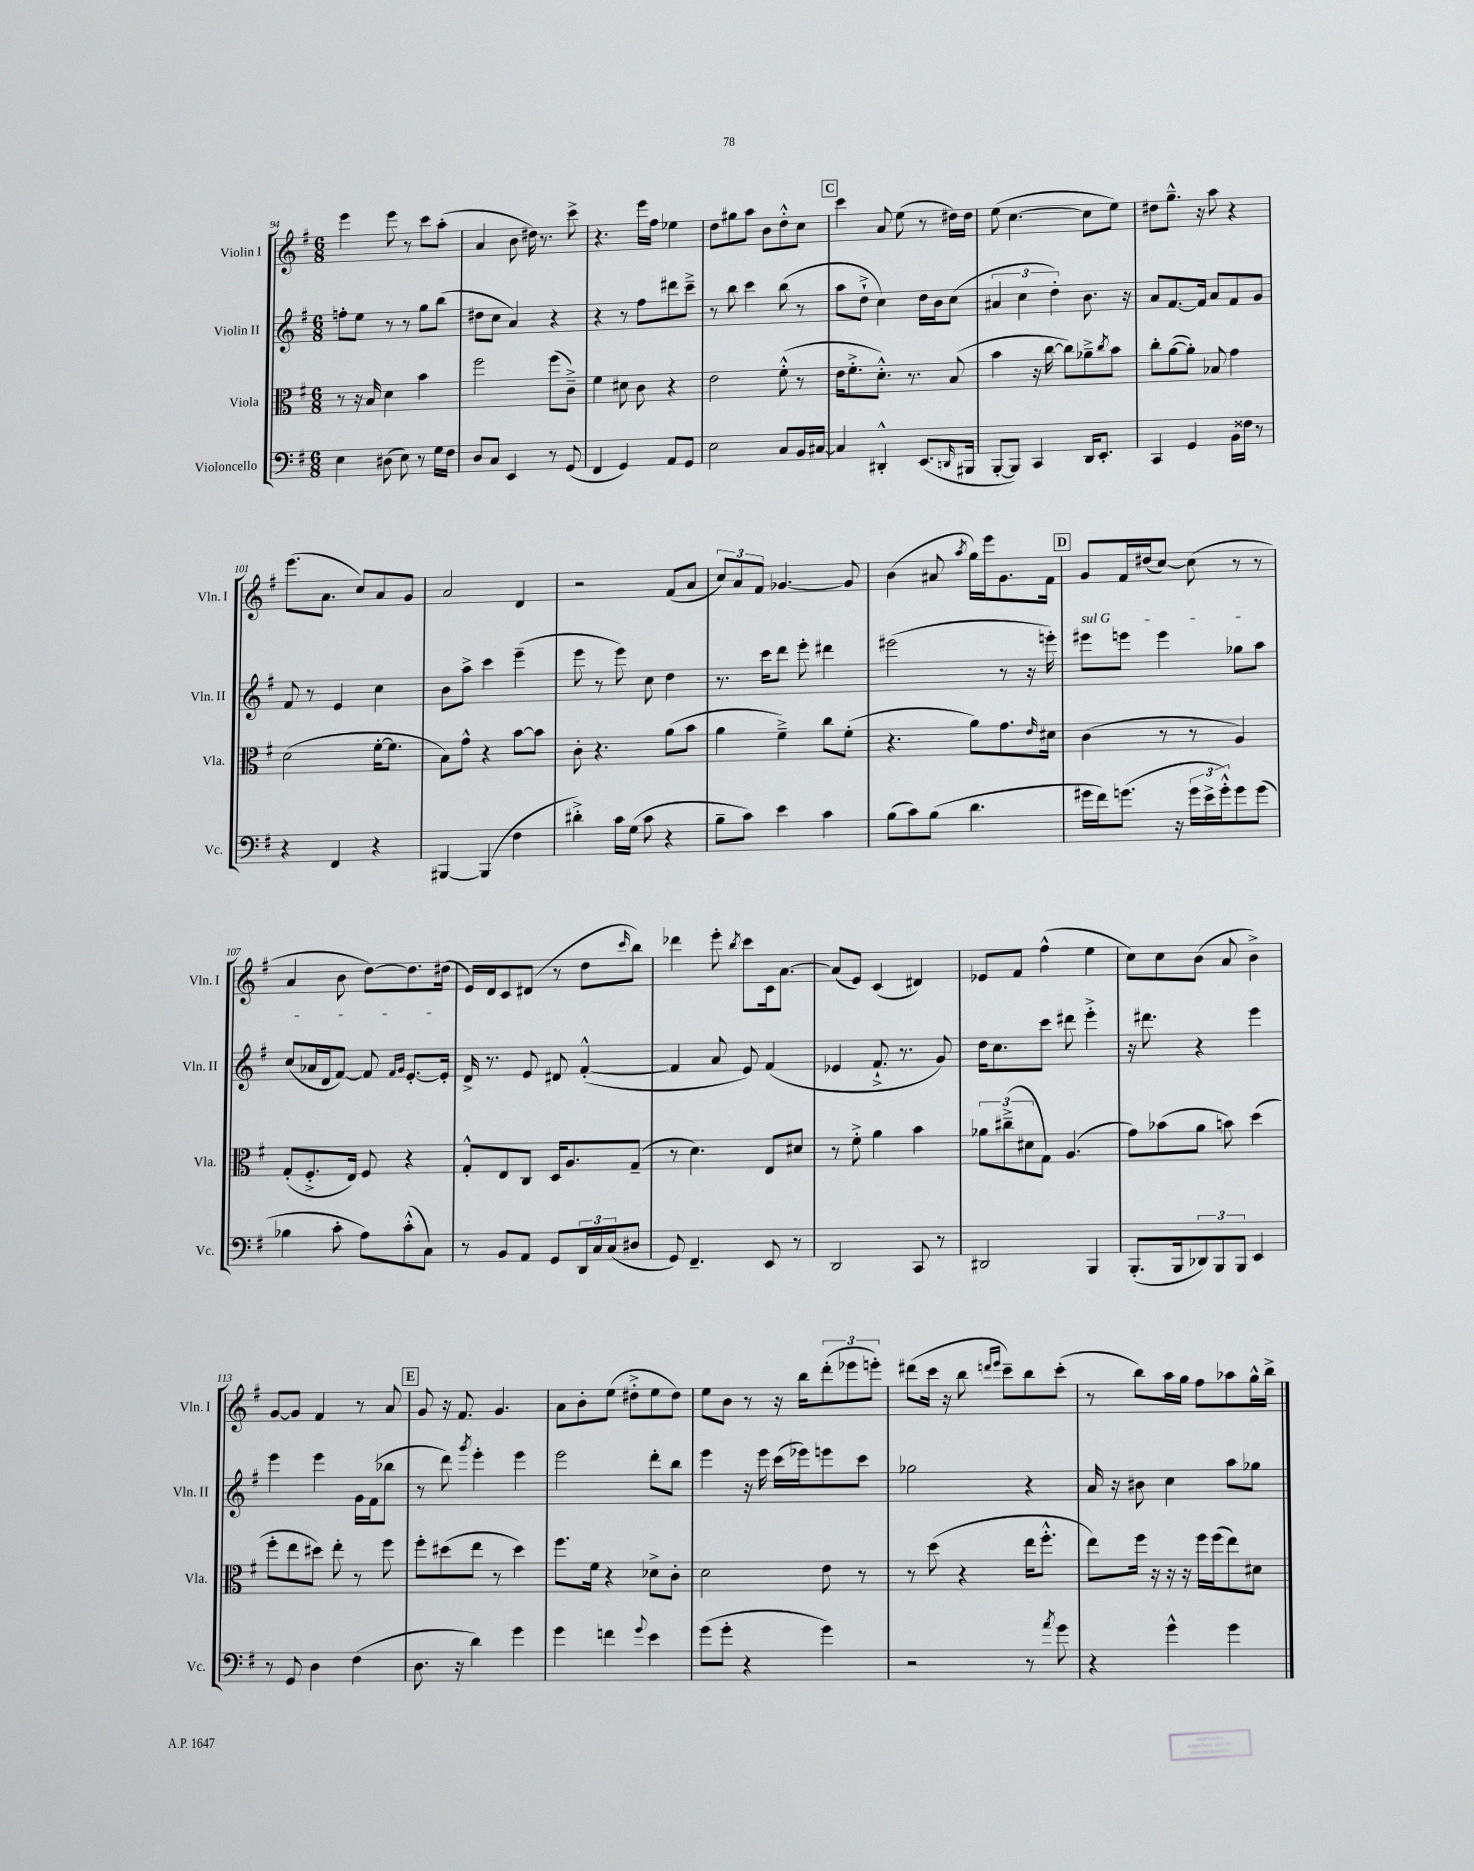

**kern	**kern	**kern	**kern
*staff4	*staff3	*staff2	*staff1
*clefF4	*clefC3	*clefG2	*clefG2
*k[f#]	*k[f#]	*k[f#]	*k[f#]
*M6/8	*M6/8	*M6/8	*M6/8
4E\	8r	8ff'\L	4eee\
.	16r	8ee\J	.
.	16B/	.	.
(8D#\	4d\	8r	8eee\
8E\)	.	8r	8r
8r	4b\	8gg\L	8ccc\L
16G\LL	.	(8bb\J	(8aa'\J
16F#\JJ	.	.	.
=	=	=	=
8D/L	2ff#\	8dd#\L	4a/
8C/J	.	8cc\J	.
4EE/	.	4a/)	8b\
.	.	.	16dd#\)
.	.	.	8.r
8r	(8ff#\L	4r	.
(8GG/	8c~^\J)	.	8ccc^\
=	=	=	=
4FF#/	4f#\	4r	4.r
4GG/)	8d#\	8r	.
.	8c\	8ff#\L	16eee\LL
.	.	.	16ff#\JJ
8AA/L	4r	8ddd#\	4ee-\
8GG/J	.	8ccc~^\J	.
=	=	=	=
2E\	2e\	8r	8dd\L
.	.	8bb\	8gg#\
.	.	4ccc\	8aa\J
.	.	.	8b\L
8C/L	(8f#'^^\	(8bb\	8dd'^^\
16BB/L	8r	8r	8cc\J
[16C#/JJ	.	.	.
=	=	=	=
4C#/]	16e\LK	8aa\L	4ccc\
.	8.f#'^\	.	.
.	.	8dd`^\J	.
4DD#'^^/	8.d'^^\J)	4cc\)	8a/
.	.	.	(8ee\
.	8.r	.	.
(8.EE/L	.	16dd\LL	8r
.	.	16b\J	.
.	(8B/	(8cc\J	16dd#\LL)
16qqDD/	.	.	.
16BBB#/Jk	.	.	16dd#\JJ
=	=	=	=
[8BBB'/L	4b\	6a#/	(8ee\
8BBB/]J)	.	.	[4.cc\
.	.	6cc\	.
4CC/	16r	.	.
.	[16cc\	.	.
.	.	6dd'\)	.
.	8cc\]L)	.	.
16DD/LK	8a-~^\	8.b\	8cc\]L
8.EE'/J	.	.	.
.	8qcc/	.	.
.	8b\J	.	8ee\J)
.	.	16r	.
=	=	=	=
4CC/	8cc'\L	8a/L	8dd#\L
.	([8a\	[8.f#/	8.gg~^^\J
4GG/	8a'\]J)	.	.
.	.	16f#/]Jk	16r
.	8B-/	8a/L	8aa\
16BB\LL	4g\	8f#/	4r
16F##\JJ	.	.	.
8r	.	8g/J	.
=	=	=	=
4r	(2d\	8f#/	(8.eee\L
.	.	8r	.
.	.	.	8.a\J
4FF#/	.	4e/	.
.	.	.	8cc/L)
4r	[16f#'\LK	4cc\	8a/
.	8.f#\]J	.	.
.	.	.	8g/J
=	=	=	=
[4BBB#/	8B\L)	8b\L	2a/
.	8g^^\J	8aa^\J	.
(4BBB#/]	4r	4ccc\	.
4F#\	[8b\L	(4eee~\	4d/
.	8b\]J	.	.
=	=	=	=
4d#'^\)	8c'\	8eee\	2r
.	4.r	8r	.
16c\LL	.	8eee\)	.
(16G\JJ	.	.	.
8c\	.	8cc\	.
4r	(8a\L	4dd\	(8f#/L
.	8b\J	.	8a/J
=	=	=	=
8B~\L	4a\	8.r	12cc/L)
.	.	.	12a/
8c\J)	.	.	.
.	.	.	12f#/J
.	.	16ccc\LK	.
4e\	4f#~^\)	8ddd\J	[4.g-/
.	.	8eee'\	.
4c\	8cc\L	4ddd#\	.
.	(8f#'\J	.	8g-/]
=	=	=	=
(8B\L	4.r	(2eee#\	(4b\
8c\)	.	.	.
(8B\J	.	.	8a#/
.	.	.	8qaa/
4.d\	8a\L)	.	16gg\LL)
.	.	.	16eee\J
.	8.g\	8r	8.g\
.	.	16r	.
.	16qqe/	.	.
.	16d#\Jk	16eee'\)	16f#\Jk
=	=	=	=
16g#\LL	(4c\	8eee#\L	8g/L
16f#\J)	.	.	.
(8.g\J	.	8eee\J	16f#/L
.	.	.	(16dd#/J
.	8r	4eee\	[8cc/J)
16r	.	.	.
24g\LL	8r	.	(8cc\]
24e^\	.	.	.
24g'^^\J)	.	.	.
8g\	4A/)	8gg-\L	8r
(8g\J	.	8aa\J	8r
=	=	=	=
4B-\	(8G'/L	(8cc/L	4a/
.	8.F#'^/	16a-/L	.
.	.	16d/J	.
8c'\	.	[8f#/J)	8b\
.	16E/Jk)	.	.
8A\L)	8F#/	8f#/]	[8dd\L)
.	.	16qqf#/LL	.
.	.	16qqg/JJ	.
(8c'^^\	4r	[8.e'/L	8.dd\]
8C\J)	.	.	.
.	.	16e'/]Jk	(16dd#\Jk
=	=	=	=
8r	8G'^^/L	16d^/	16e/LL)
.	.	8.r	16d/J
8BB/L	8E/	.	8c/
8AA/J	8C/J	8e/	(8d#/J
8GG/L	16D/LK	8d#/	8r
.	8.A/	.	.
24DD/L	.	([4f#'^^/	8dd\L
24C/	.	.	.
(24C/J	.	.	.
.	.	.	16qqccc/
8D#/J	(8G~/J	.	8bb\J)
=	=	=	=
8GG/)	8r	4f#/]	4ddd-\
4.FF#~/	4.d\)	.	.
.	.	8a/	8eee'\
.	.	.	8qbb/
.	.	8e/)	8ccc\L
8EE/	8E/L	(4f#/	16c\k
.	.	.	[8.a\J
8r	8d#/J	.	.
=	=	=	=
2DD/	8r	4e-/	(8a/]L
.	8f#'^\	.	8e/J)
.	4a\	8.f#`^/	(4c/
.	.	8.r	.
8CC/	4b\	.	4d#/)
8r	.	8g/)	.
=	=	=	=
2DD#/	12a-\L	16dd\LK	8e-/L
.	.	8.cc\	.
.	(12cc#~^\	.	.
.	.	.	8f#/J
.	12d#\	.	.
.	8G\J)	8ccc\J	(4ff#^^\
.	(4.A/	8ddd#\	.
4BBB/	.	4eee'^\	4ee\
=	=	=	=
(8.BBB'/L	8g\L)	16r	8cc\L)
.	.	8.ddd#\	.
.	(8b-\	.	8cc\
16BBB/k	.	.	.
12DD-/)	8a\J	4r	(8b\J
12BBB/	.	.	.
.	8b\)	.	8a/
12BBB/J	.	.	.
4EE/	(4dd\	4eee\	4b^\)
=	=	=	=
8r	8ff#'\L	4eee\	[8g/L
8GG/	8ee\	.	8g/]J
4D\	8dd#\J)	4eee\	4f#/
.	8ee'\	.	.
(4F#\	8r	16g\LL	8r
.	.	(16f#\J	.
.	8ff#\	8bb-\J	8a/
=	=	=	=
8.D\	8ff#'\L	8r	8g/
.	(8dd#\	8ddd\)	16r
16r	.	.	8.f#/
.	.	8qggg/	.
4d\)	8ee\J	4eee'\	.
.	8r	.	4.g/
4g\	4dd#\)	4eee\	.
=	=	=	=
4g\	8.ff#\L	2eee\	8a\L
.	.	.	8b'\
.	16f#\Jk	.	.
4f\	4r	.	(8ee\J
.	.	.	8dd#'^\L
8qqg/	.	.	.
4e\	8d-^\L	8ddd'\L	8ee\
.	8c'\J	8bb\J	8dd#\J)
=	=	=	=
(8g\L	2d\	4eee\	8ee\L
8g'\J	.	.	8b\J
4r	.	16r	8r
.	.	16eee\	.
.	.	(16ccc\LL	16r
.	.	16eee-\J)	16bb\LK
4g\)	8e\	8eee\	(12ddd'\
.	.	.	12eee-\
.	8r	8ccc\J	.
.	.	.	12eee'\J)
=	=	=	=
2r	8r	2gg-\	(8ddd#\L
.	(8dd\	.	16ccc\Jk
.	.	.	16r
.	4r	.	8bb\
.	.	.	16qqddd/LL
.	.	.	16qqeee/JJ
.	.	.	8ccc~\L)
8r	16ee\LK	4r	8bb\
.	8.ff#'^^\J	.	.
8qa/	.	.	.
8g\	.	.	(8ccc'\J
=	=	=	=
4r	8ee\L)	16a/	8r
.	.	16r	.
.	16ff#\Jk	8b#\	8bb\L)
.	16r	.	.
4g^^\	16r	4cc\	16aa\L
.	16r	.	16gg\JJ
.	16ff#\LL	.	8ff#\L
.	(16ff#\J	.	.
4g\	8ee\)	8aa\L	8aa-\
.	8d#\J	8gg-\J	16gg^^\L
.	.	.	16bb^\JJ
==	==	==	==
*-	*-	*-	*-
